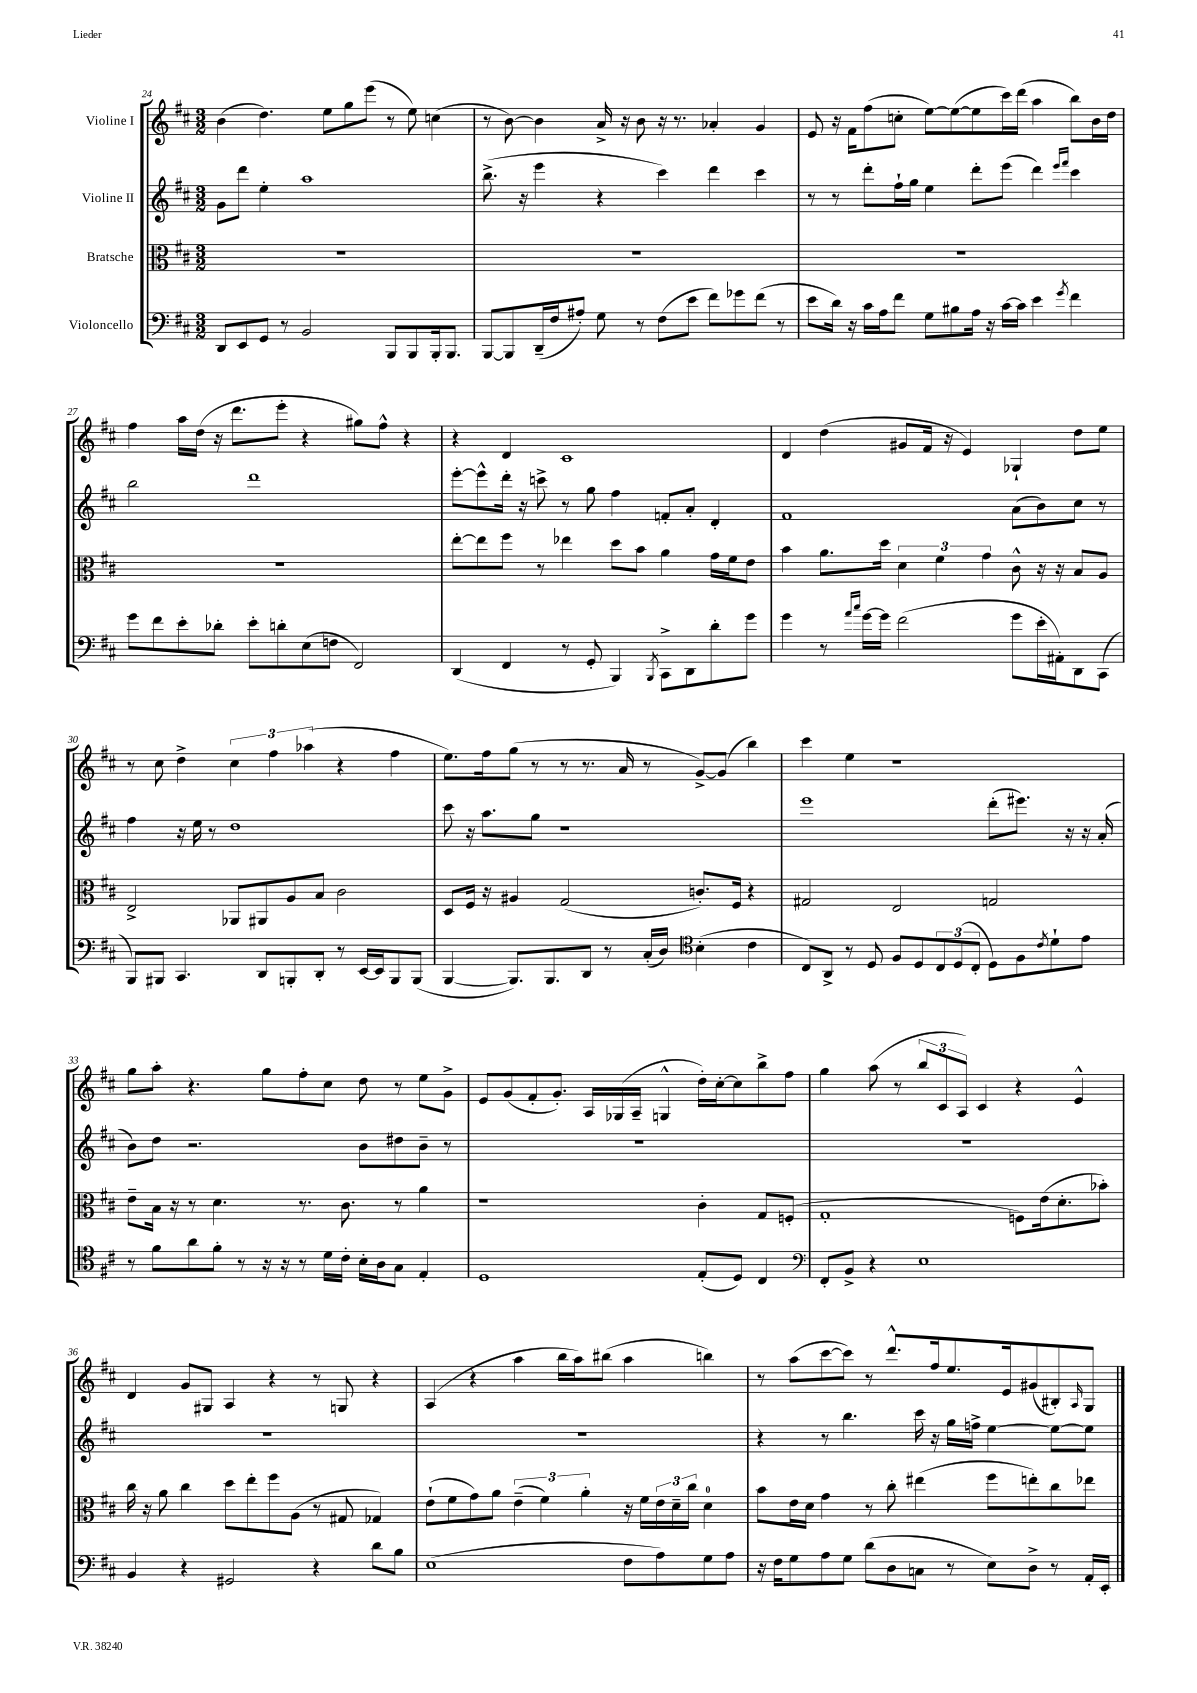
<<
\new StaffGroup <<
\new Staff = "s0" \with { instrumentName = "Violine I" } {
    \clef treble \key d \major \numericTimeSignature \time 3/2
    b'4( d''4.) e''8 g''8 e'''8( r8 e''8) c''4( |
    r8 b'8~) b'4 a'16-> r16 b'8 r16 r8. aes'4-. g'4 |
    e'8 r16 fis'16 fis''8( c''8-. e''8~) e''8~( e''8 cis'''16) d'''16( a''4 b''8) b'16 d''16 |
    fis''4 a''16 d''16( r16 d'''8. e'''8-. r4 gis''8) fis''8-^ r4 |
    r4 d'4 cis'1 |
    d'4 d''4( gis'8 fis'16 r16 e'4) ges4-! d''8 e''8 |
    r8 cis''8 d''4-> \tuplet 3/2 { cis''4 fis''4 aes''4( } r4 fis''4 |
    e''8.) fis''16 g''8( r8 r8 r8. a'16 r8 g'8~->) g'8( b''4) |
    cis'''4 e''4 r1 |
    g''8 a''8-. r4. g''8 fis''8-. cis''8 d''8 r8 e''8 g'8-> |
    e'8 g'8( fis'8-. g'8.-.) a16 ges16( a16-- g4-^ d''16-.) cis''16~-. cis''8 b''8-> fis''8 |
    g''4 a''8( r8 \tuplet 3/2 { b''8 cis'8 a8) } cis'4 r4 e'4-^ |
    d'4 g'8 gis8 a4 r4 r8 g8 r4 |
    a4( r4 a''4 b''16 a''16) bis''8( a''4 b''4) |
    r8 a''8( cis'''8~ cis'''8) r8 d'''8.-^ fis''16 e''8. e'16 gis'8( bis8-.) \grace { a16 } g8 \bar "|." |
}
\new Staff = "s1" \with { instrumentName = "Violine II" } {
    \clef treble \key d \major \numericTimeSignature \time 3/2
    g'8 d'''8 e''4-. a''1 |
    b''8.->( r16 e'''4 r4 cis'''4) d'''4 cis'''4 |
    r8 r8 d'''8-. fis''16-! g''16 e''4 d'''8-. e'''8( d'''4) \grace { e'''16 fis'''16 } cis'''4 |
    b''2 d'''1 |
    e'''8~-. e'''8-^ d'''16-. r16 c'''8-> r8 g''8 fis''4 f'8-. a'8-. d'4-. |
    fis'1 a'8( b'8) cis''8 r8 |
    fis''4 r16 e''16 r8 d''1 |
    cis'''8 r16 a''8. g''8 r1 |
    e'''1 d'''8-.( eis'''8.) r16 r16 a'16-.( |
    b'8) d''8 r2. b'8 dis''8 b'8-- r8 |
    R1. |
    R1. |
    R1. |
    R1. |
    r4 r8 b''4. cis'''16 r16 g''16 f''16-> e''4~ e''8~ e''8 \bar "|." |
}
\new Staff = "s2" \with { instrumentName = "Bratsche" } {
    \clef alto \key d \major \numericTimeSignature \time 3/2
    R1. |
    R1. |
    R1. |
    R1. |
    e''8~-. e''8 fis''8 r8 ees''4 d''8 b'8 a'4 g'16 fis'16 e'8 |
    b'4 a'8. d''16 \tuplet 3/2 { d'4 fis'4 g'4 } cis'8-^ r16 r16 b8 a8 |
    e2-> aes,8 ais,8 a8 b8 cis'2 |
    d8 fis16 r16 ais4 g2( c'8.-.) fis16 r4 |
    gis2 e2 g2 |
    e'8-- b16 r16 r8 d'4. r8. cis'8. r8 a'4 |
    r1 cis'4-. g8 f8-.( |
    g1-. f8) e'16( d'8.-. bes'8-.) |
    cis''16 r16 a'8 cis''4 d''8 e''8-. fis''8 a8( r8 gis8 ges4) |
    e'8-!( fis'8 g'8) a'8 \tuplet 3/2 { e'4--( fis'4) a'4-. } r16 fis'16 \tuplet 3/2 { e'16 d'16-- cis''16 } d'4-0 |
    b'8 e'16 d'16 g'4 r8 cis''8-. eis''4( fis''8 e''8-.) cis''8 ees''8 \bar "|." |
}
\new Staff = "s3" \with { instrumentName = "Violoncello" } {
    \clef bass \key d \major \numericTimeSignature \time 3/2
    d,8 e,8 g,8 r8 b,2 b,,8 b,,8 b,,16-. b,,8. |
    b,,8~ b,,8 d,16--( fis16 ais8-.) g8 r8 fis8( e'8 fis'8) ges'8 fis'8( r8 |
    e'8 d'16) r16 cis'16 a16 fis'8 g8 bis8 a16 r16 cis'16~ cis'16 e'4 \acciaccatura { g'8 } fis'4 |
    g'8 fis'8 e'8-. des'8-. e'8-. d'8-. e8( f8 fis,2) |
    d,4( fis,4 r8 g,8-. b,,4) \acciaccatura { b,,8 } cis,8-> d,8 d'8-. g'8 |
    g'4 r8 \grace { a'16 cis''16 } g'16~ g'16 fis'2( g'8 e'16-. ais,16-.) d,8 cis,8( |
    b,,8) bis,,8 cis,4. d,8 b,,8-. d,8-. r8 e,16~ e,16 b,,8 b,,8( |
    b,,4~ b,,8.) b,,8. d,8 r8 cis16-.( d16) \clef tenor b4-.( cis'4 |
    cis8) a,8-> r8 d8 fis8 d8 \tuplet 3/2 { cis8 d8( cis8-. } d8) fis8 \acciaccatura { cis'8 } d'8-! e'8 |
    r8 fis'8 a'8 fis'8-. r8 r16 r16 r8 d'16 cis'16-. b16-. a16 g8 e4-. |
    d1 e8-.( d8) cis4 |
    \clef bass fis,8-. b,8-> r4 e1 |
    b,4 r4 gis,2 r4 d'8 b8 |
    e1( fis8 a8) g8 a8 |
    r16 fis16 g8 a8 g8 d'8( d8 c8 r8 e8) d8-> r8 a,16-. e,16-. \bar "|." |
}
>>
>>
\layout { \context { \Score currentBarNumber = #24 } }
